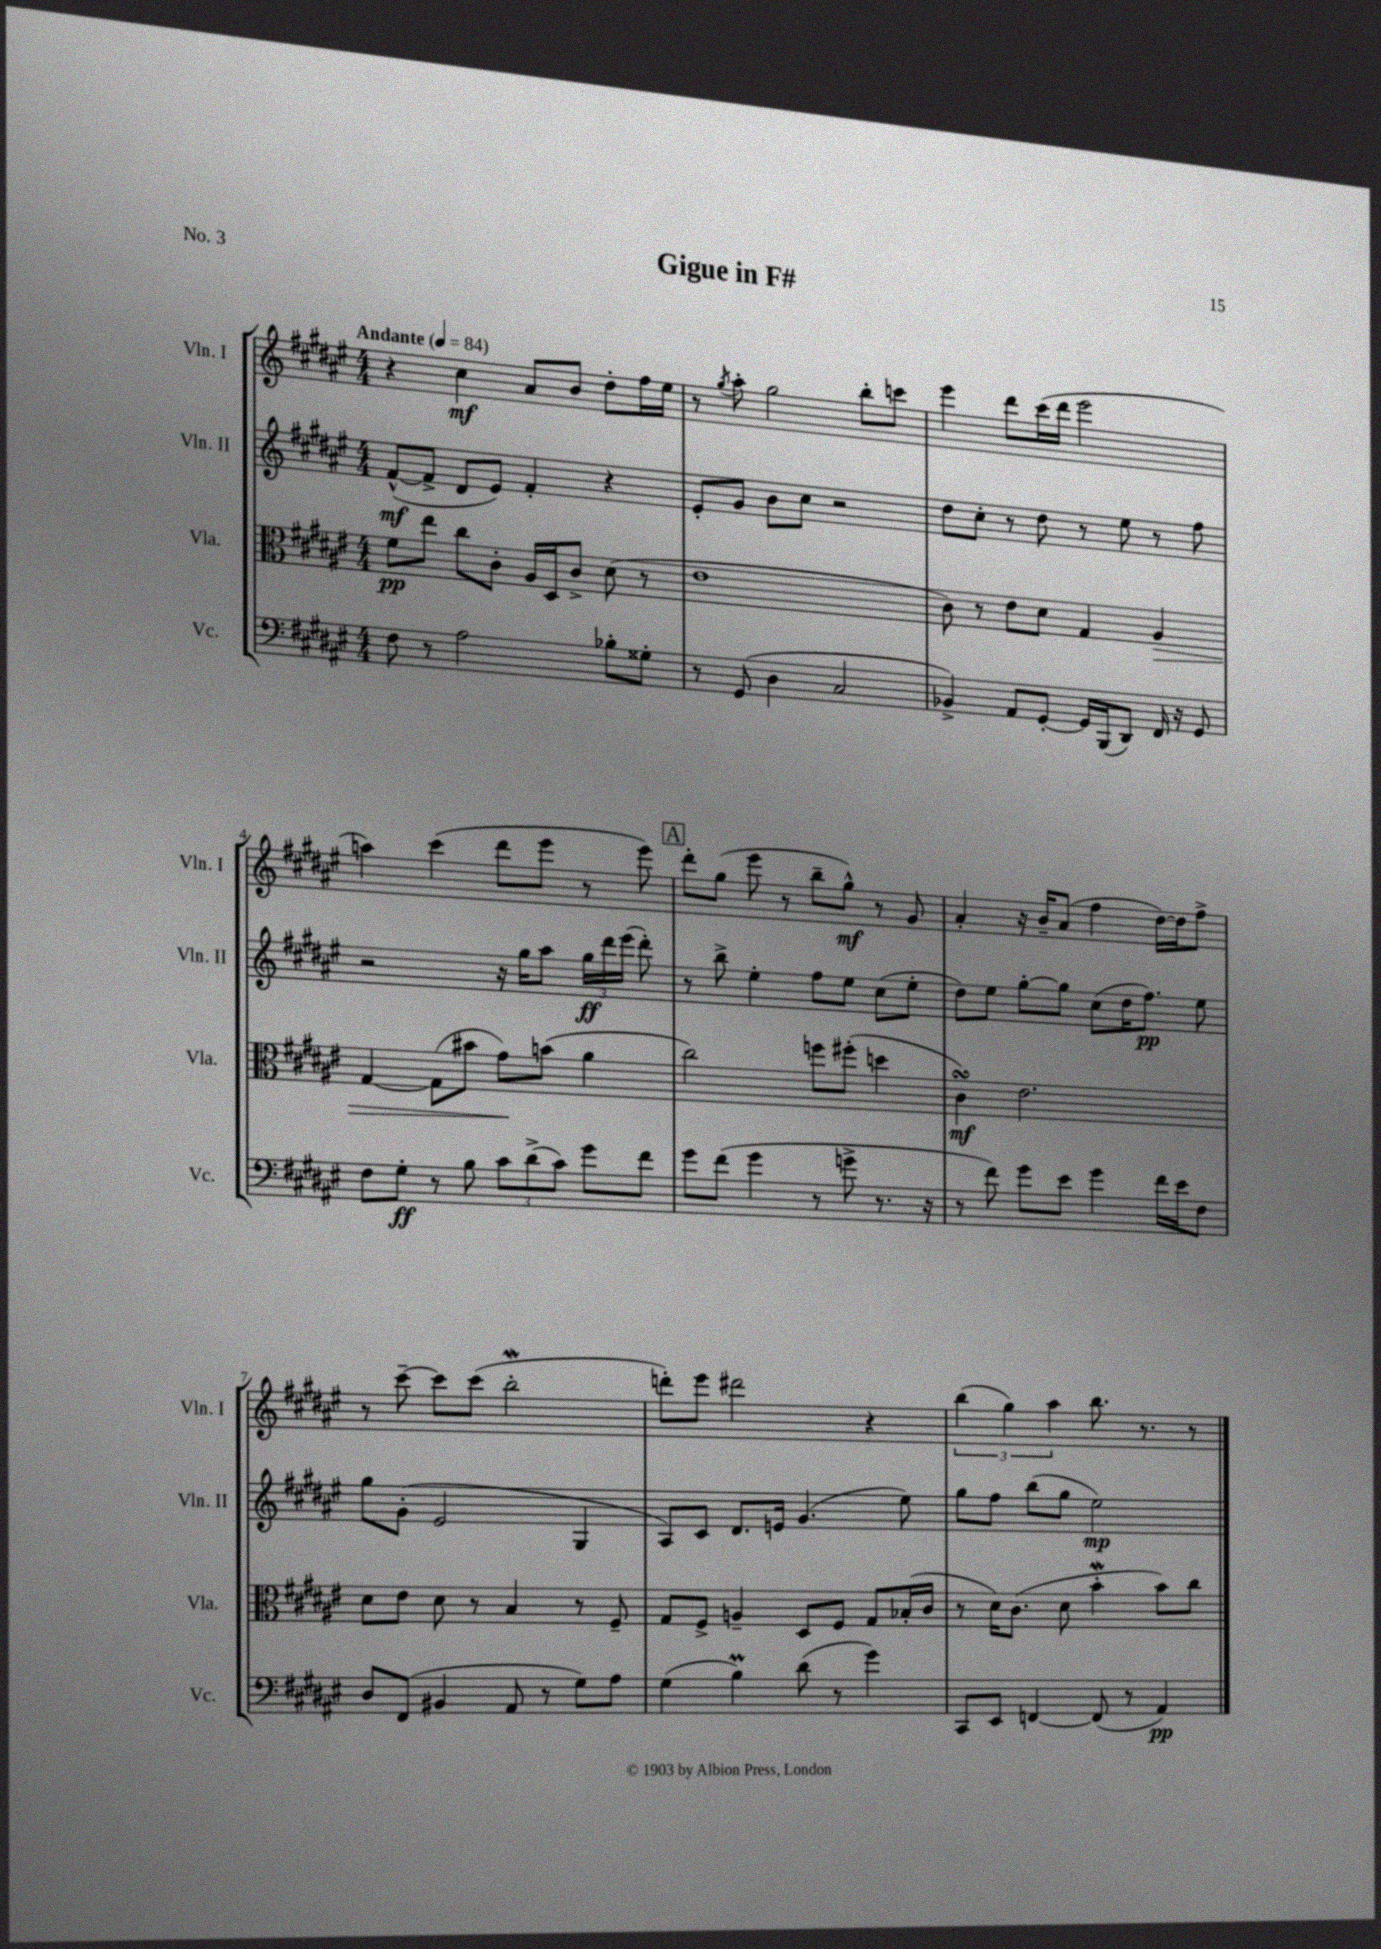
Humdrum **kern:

**kern	**dynam	**kern	**dynam	**kern	**dynam	**kern	**dynam
*part4	*part4	*part3	*part3	*part2	*part2	*part1	*part1
*staff4	*staff4	*staff3	*staff3	*staff2	*staff2	*staff1	*staff1
*I"Vc.	*	*I"Vla.	*	*I"Vln. II	*	*I"Vln. I	*
*I'Vc.	*	*I'Vla.	*	*I'Vln. II	*	*I'Vln. I	*
*clefF4	*	*clefC3	*	*clefG2	*	*clefG2	*
*k[f#c#g#d#a#e#]	*	*k[f#c#g#d#a#e#]	*	*k[f#c#g#d#a#e#]	*	*k[f#c#g#d#a#e#]	*
*M4/4	*	*M4/4	*	*M4/4	*	*M4/4	*
*MM84	*	*MM84	*	*MM84	*	*MM84	*
=1	=1	=1	=1	=1	=1	=1	=1
!	!	!	!	!	!	!LO:TX:a:B:t=Andante	!
8F#\	.	8f#\L	pp	([8f#^^/L	mf	4r	.
8r	.	8ee#\J	.	8f#^/J]	.	.	.
2A#\	.	8cc#\L	.	8d#/L	.	4cc#\	mf
.	.	8c#'\J	.	8e#/J)	.	.	.
.	.	16A#/LL	.	4f#'/	.	8a#/L	.
.	.	16D#/J	.	.	.	.	.
.	.	8c#^/J	.	.	.	8b/J	.
8B-X'\L	.	(8d#\	.	4r	.	8dd#'\L	.
8G##X'\J	.	8r	.	.	.	16ff#\L	.
.	.	.	.	.	.	16ee#\JJ	.
=2	=2	=2	=2	=2	=2	=2	=2
8r	.	1e#	.	8e#'/L	.	8r	.
.	.	.	.	.	.	8qgg#/	.
(8GG#/	.	.	.	8g#/J	.	8aa#'\	.
4D#\	.	.	.	8b\L	.	2gg#\	.
.	.	.	.	8cc#\J	.	.	.
2C#/	.	.	.	2r	.	.	.
.	.	.	.	.	.	8bb'\L	.
.	.	.	.	.	.	8cccn\J	.
=3	=3	=3	=3	=3	=3	=3	=3
4BB-X^/)	.	8c#\)	.	8dd#\L	.	4eee#\	.
.	.	8r	.	8cc#'\J	.	.	.
8AA#/L	.	8e#\L	.	8r	.	8ddd#\L	.
[8GG#'/J	.	8d#\J	.	8dd#\	.	(16ccc#\L	.
.	.	.	.	.	.	16ddd#\JJ	.
16GG#/LL]	.	4G#/	.	8r	.	2eee#\	.
(16BBB/J	.	.	.	.	.	.	.
8DD#/J)	.	.	.	8ee#\	.	.	.
!	!	!	!LO:HP:b	!	!	!	!
16FF#/	.	4A#/	>	8r	.	.	.
16r	.	.	.	.	.	.	.
8GG#/	.	.	.	8ff#\	.	.	.
!!LO:LB:g=z
=4	=4	=4	=4	=4	=4	=4	=4
8F#\L	.	[4G#/	.	2r	.	4aan\)	.
8G#'\J	ff	.	.	.	.	.	.
8r	.	(8G#\L]	.	.	.	(4ccc#\	.
8B\	.	8b#X\J	.	.	.	.	.
12c#\L	.	8g#\L)	.	16r	.	8ddd#\L	.
.	.	.	.	16gg#\KL	.	.	.
(12d#^\	.	.	.	.	.	.	.
.	.	(8bn\J	]	8aa#\J	.	8eee#\J	.
12c#\J)	.	.	.	.	.	.	.
8g#\L	.	4a#\	.	24gg#\LL	ff	8r	.
.	.	.	.	24ddd#\	.	.	.
.	.	.	.	(24eee#\JJ	.	.	.
8f#\J	.	.	.	8ddd#'\)	.	8eee#\)	.
!!LO:REH:place=s1:t=A
=5	=5	=5	=5	=5	=5	=5	=5
8g#\L	.	2cc#\)	.	8r	.	8ddd#'\L	.
(8f#\J	.	.	.	8bb^\	.	(8gg#\J	.
4g#\	.	.	.	4ee#'\	.	8eee#\	.
.	.	.	.	.	.	8r	.
8r	.	8ffn\L	.	8ff#\L	.	8bb~\L	.
8gn^\	.	(8ff#X'\J	.	8ee#\J	.	8gg#^^\J)	mf
8.r	.	4ddn\	.	(8cc#\L	.	8r	.
.	.	.	.	8ee#'\J	.	8g#/	.
16r	.	.	.	.	.	.	.
=6	=6	=6	=6	=6	=6	=6	=6
8r	.	4c#sSSS\)	mf	8dd#\L)	.	4a#'/	.
8f#\)	.	.	.	8ee#\J	.	.	.
8g#\L	.	2.e#\	.	[8gg#'\L	.	16r	.
.	.	.	.	.	.	16b~/KL	.
8e#\J	.	.	.	8gg#\J]	.	(8a#/J	.
4g#\	.	.	.	(8cc#\L	.	4ff#\	.
.	.	.	.	16dd#\K	.	.	.
.	.	.	.	8.ff#\J)	pp	.	.
16f#\LL	.	.	.	.	.	[16dd#\LL)	.
16e#\J	.	.	.	.	.	16dd#\J]	.
8F#\J	.	.	.	8ee#\	.	8ff#^\J	.
!!LO:LB:g=z
=7	=7	=7	=7	=7	=7	=7	=7
8D#/L	.	8d#\L	.	8gg#\L	.	8r	.
(8FF#/J	.	8e#\J	.	(8g#'\J	.	[8ccc#~\	.
4BB#X/	.	8d#\	.	2e#/	.	8ccc#\L]	.
.	.	8r	.	.	.	(8ccc#\J	.
8AA#/	.	4B/	.	.	.	2bbw'\	.
8r	.	.	.	.	.	.	.
8G#\L)	.	8r	.	4G#/	.	.	.
8A#\J	.	8F#~/	.	.	.	.	.
=8	=8	=8	=8	=8	=8	=8	=8
(4G#\	.	8G#/L	.	8A#/L)	.	8dddn'\L)	.
.	.	8F#^/J	.	8c#/J	.	8eee#\J	.
4BM\)	.	4An~/	.	8.d#/L	.	2ddd#X\	.
.	.	.	.	16en/Jk	.	.	.
(8d#\	.	8D#/L	.	(4.g#/	.	.	.
8r	.	8F#/J	.	.	.	.	.
4g#\)	.	8G#/L	.	.	.	4r	.
.	.	(16B-X'/L	.	8ee#\)	.	.	.
.	.	16c#/JJ	.	.	.	.	.
=9	=9	=9	=9	=9	=9	=9	=9
8CC#/L	.	8r	.	8gg#\L	.	(6bb\	.
8EE#/J	.	16d#\KL)	.	8ff#\J	.	.	.
.	.	.	.	.	.	6gg#\)	.
.	.	(8.c#\J	.	.	.	.	.
[4FFn/	.	.	.	(8bb\L	.	.	.
.	.	.	.	.	.	6aa#\	.
.	.	8d#\	.	8gg#\J	.	.	.
(8FF/]	.	4bw'\	.	2ee#\)	mp	8.bb\	.
8r	.	.	.	.	.	.	.
.	.	.	.	.	.	8.r	.
4AA#/)	pp	8b\L)	.	.	.	.	.
.	.	8cc#\J	.	.	.	8r	.
==	==	==	==	==	==	==	==
*-	*-	*-	*-	*-	*-	*-	*-
